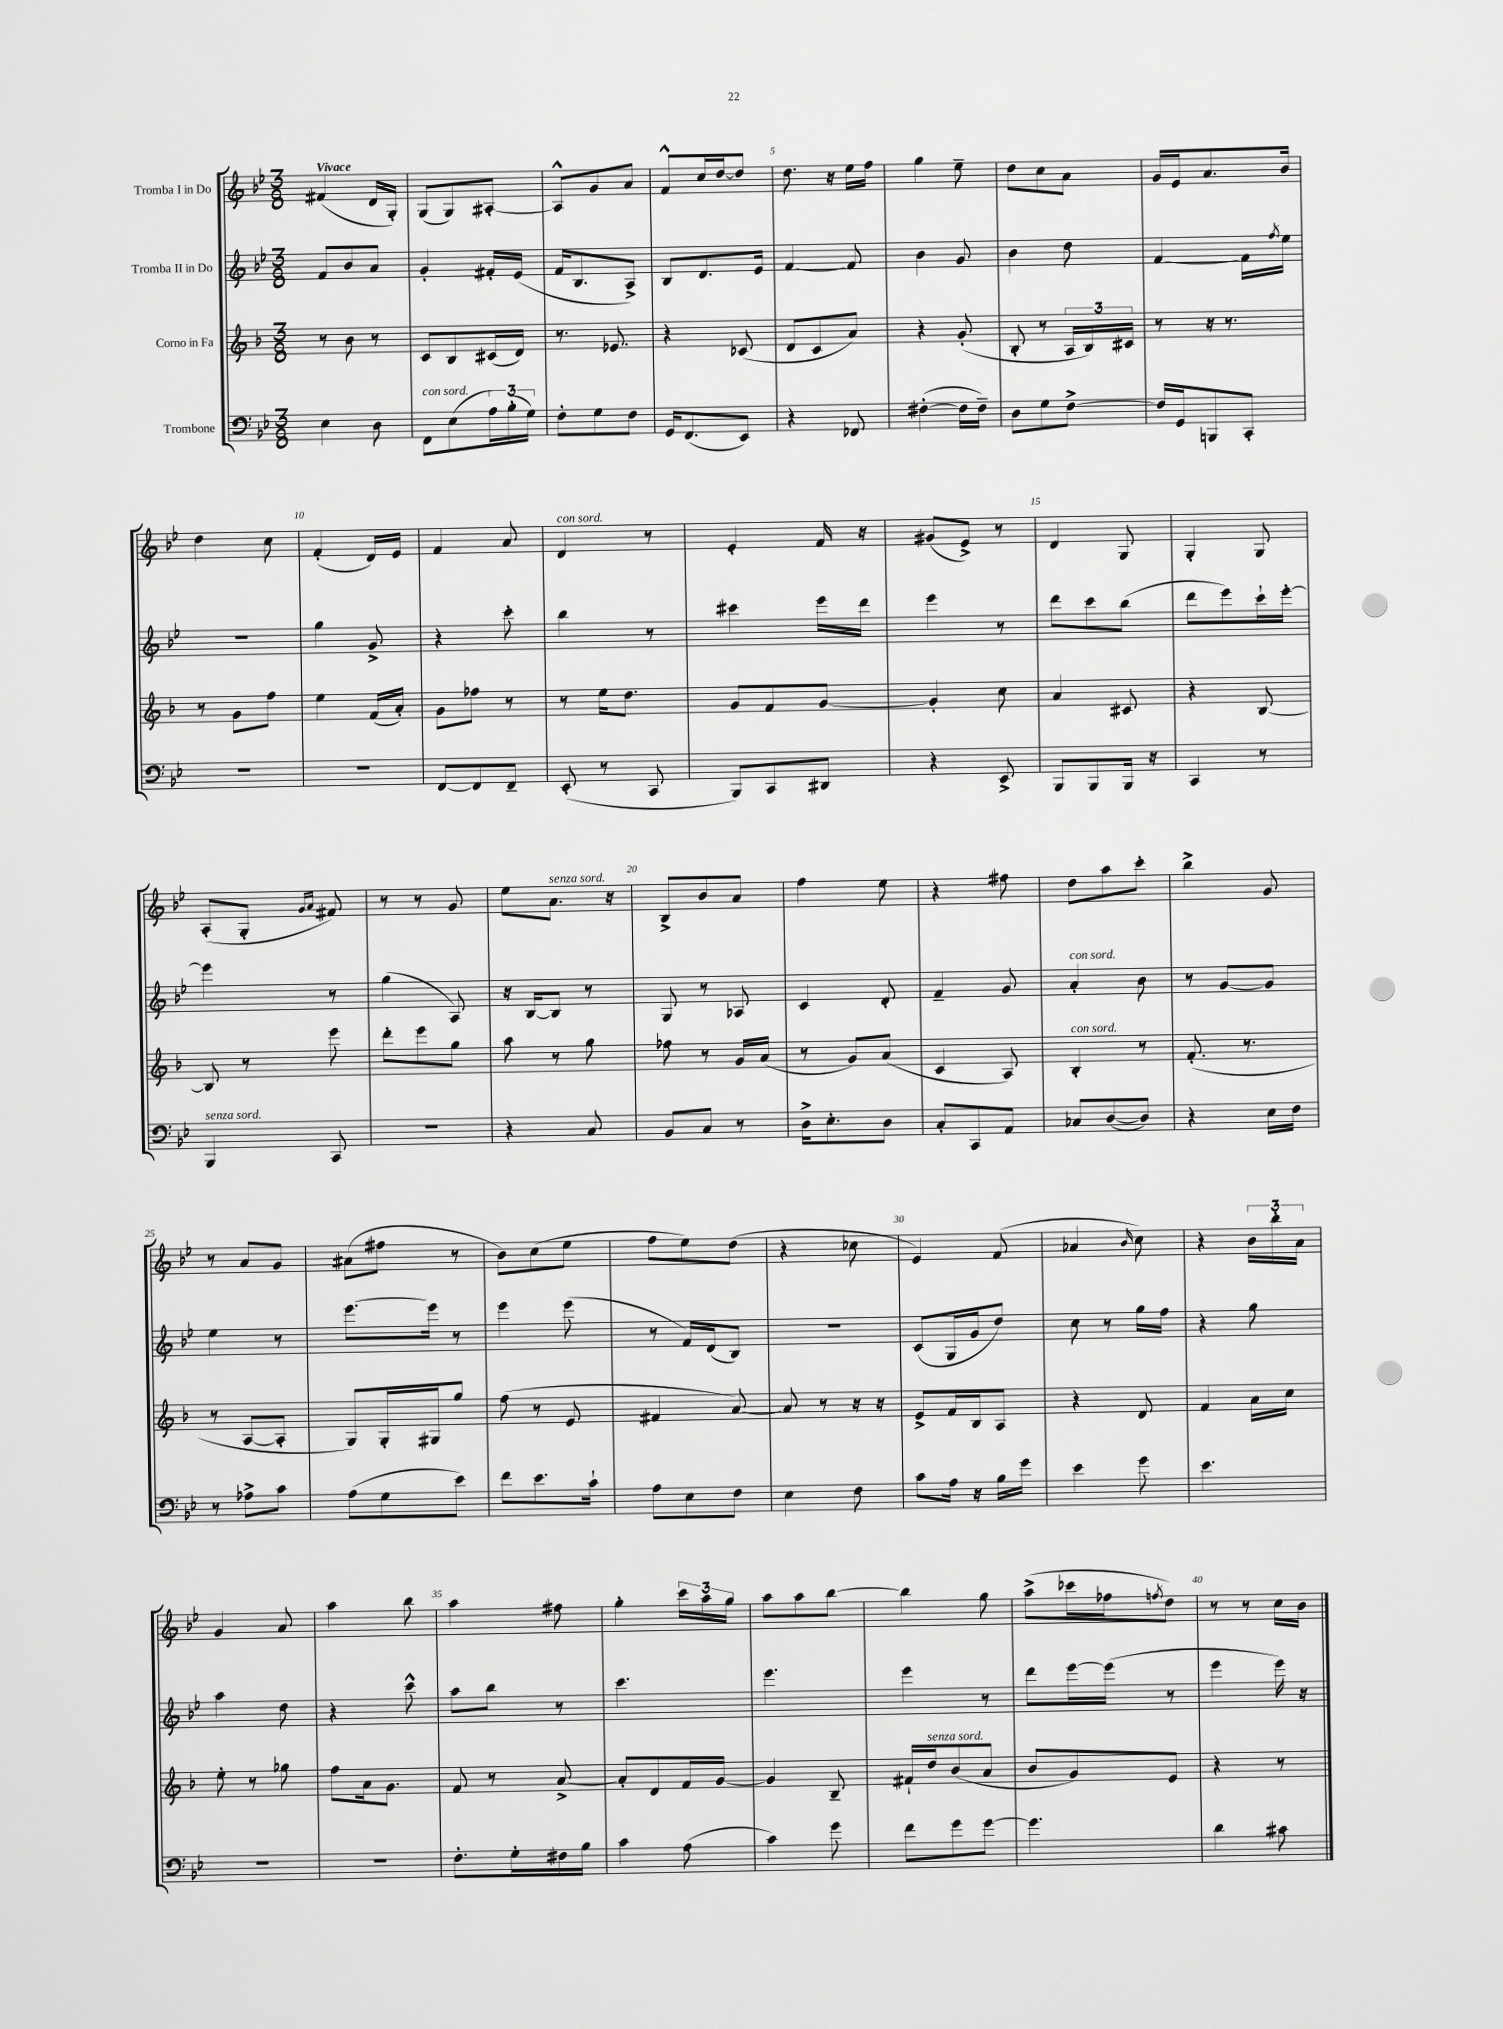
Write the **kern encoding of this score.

**kern	**kern	**kern	**kern
*part4	*part3	*part2	*part1
*staff4	*staff3	*staff2	*staff1
*I"Trombone	*I"Corno in Fa	*I"Tromba II in Do	*I"Tromba I in Do
*clefF4	*clefG2	*clefG2	*clefG2
*k[b-e-]	*k[b-]	*k[b-e-]	*k[b-e-]
*M3/8	*M3/8	*M3/8	*M3/8
=1	=1	=1	=1
!	!	!	!LO:TX:a:B:t=Vivace
4E-\	8r	8f/L	(4f#X/
.	8b-\	8b-/	.
8D\	8r	8a/J	16d/LL
.	.	.	16G'/JJ)
=2	=2	=2	=2
!LO:TX:a:i:t=con sord.	!	!	!
8FF\L	8c/L	4g'/	(8G/L
(8E-\	8B-/	.	8G/)
24A\L)	(16c#X/L	16f#X'/LL	[8A#X'/J
(24B-'\	.	.	.
.	16d/JJ)	(16e-/JJ	.
24G\JJ)	.	.	.
=3	=3	=3	=3
8F'\L	8.r	16f/KL	8A#^^/L]
.	.	8.B-/	.
8G\	.	.	8g/
.	8.e-X/	.	.
8F\J	.	8A^/J)	8a/J
=4	=4	=4	=4
16GG/KL	4r	8B-/L	8f^^/L
(8.FF/	.	.	.
.	.	8.d/	16cc/L
.	.	.	[16dd/J
8EE-/J)	(8c-X/	.	8dd/J]
.	.	16e-/Jk	.
=5	=5	=5	=5
4r	8d/L	[4f/	8.dd\
.	8c/	.	.
.	.	.	16r
8FF-X/	8a/J)	8f/]	16ee-\LL
.	.	.	16ff\JJ
=6	=6	=6	=6
([4F#X'\	4r	4b-\	4gg\
16F#\LL]	(8g'/	8g/	8ee-~\
16F#~\JJ)	.	.	.
=7	=7	=7	=7
8D\L	8B-'/	4b-\	8dd\L
8G\	8r	.	8cc\
[8F^\J	24A/LL	8dd\	8a\J
.	24B-/)	.	.
.	24c#X/JJ	.	.
=8	=8	=8	=8
16F/LL]	8r	[4f/	16g/LL
16GG/J	.	.	16e-/J
8BBBn/	16r	.	8.a/
.	8.r	.	.
8CC'/J	.	16f\LL]	.
.	.	8qff/	.
.	.	16ee-\JJ	16b-/Jk
!!LO:LB:g=z
=9	=9	=9	=9
4.r	8r	4.r	4dd\
.	8g\L	.	.
.	8ff\J	.	8cc\
=10	=10	=10	=10
4.r	4ee\	4gg\	(4f'/
.	(16f/LL	8g^/	16d/LL)
.	16a'/JJ)	.	16e-/JJ
=11	=11	=11	=11
[8FF/L	8g\L	4r	4f/
8FF/]	8ff-X\J	.	.
8FF~/J	8r	8ccc'\	8a/
=12	=12	=12	=12
!	!	!	!LO:TX:a:i:t=con sord.
(8EE-'/	8r	4bb-\	4d/
8r	16ee\KL	.	.
.	8.dd\J	.	.
8CC/	.	8r	8r
=13	=13	=13	=13
8BBB-/L)	8g/L	4ccc#X\	4e-'/
8CC/	8f/	.	.
8DD#X/J	[8g/J	16eee-\LL	16f/
.	.	16ddd\JJ	16r
=14	=14	=14	=14
4r	4g'/]	4eee-\	(8g#X/L
.	.	.	8e-^/J)
8EE-^/	8cc\	8r	8r
=15	=15	=15	=15
8BBB-/L	4a/	8ddd\L	4d/
8BBB-/	.	8ccc\	.
16BBB-/Jk	8c#X/	(8bb-\J	8G/
16r	.	.	.
=16	=16	=16	=16
4CC/	4r	8ddd\L	4G'/
.	.	8eee-\)	.
8r	[8B-/	16ccc`\L	8G/
.	.	[16eee-'\JJ	.
!!LO:LB:g=z
=17	=17	=17	=17
!LO:TX:a:i:t=senza sord.	!	!	!
4BBB-/	8B-/]	4eee-\]	(8A'/L
.	8r	.	8G'/J
.	.	.	16qqg/LL
.	.	.	16qqa/JJ
8CC/	8eee\	8r	8f#X/)
=18	=18	=18	=18
4.r	8ddd'\L	(4gg\	8r
.	8eee\	.	8r
.	8gg\J	8A/)	8g/
=19	=19	=19	=19
4r	8aa\	16r	8ee-\L
.	.	[16B-/KL	.
!	!	!	!LO:TX:a:i:t=senza sord.
.	8r	8B-/J]	8.a\J
8C/	8gg\	8r	.
.	.	.	16r
=20	=20	=20	=20
8BB-/L	8ff-X\	8G/	8B-^/L
8C/J	8r	8r	8b-/
8r	16g/LL	8A-X/	8a/J
.	(16a/JJ	.	.
=21	=21	=21	=21
16D^\KL	8r	4c/	4ff\
8.E-'\	.	.	.
.	8g/L)	.	.
8D\J	(8a/J	8d'/	8ee-\
=22	=22	=22	=22
8C'/L	4c/	4f~/	4r
8CC/	.	.	.
8AA/J	8A/)	8g/	8ff#X\
=23	=23	=23	=23
!	!	!LO:TX:a:i:t=con sord.	!
!	!LO:TX:a:i:t=con sord.	!	!
8C-X/L	4B-'/	4a'/	8dd\L
([8D/	.	.	8aa\
8D/J])	8r	8b-\	8ccc'\J
=24	=24	=24	=24
4r	(8.f'/	8r	4bb-^\
.	.	[8g/L	.
.	8.r	.	.
16E-\LL	.	8g/J]	8g/
16F\JJ	.	.	.
!!LO:LB:g=z
=25	=25	=25	=25
8r	8r	4ee-\	8r
8A-X^\L	[8A/L	.	8a/L
8c\J	8A'/J]	8r	8g/J
=26	=26	=26	=26
(8A\L	8G/L)	[8.eee-\L	(8a#X\L
8G\	16G'/L	.	8ff#X\J
.	16G#X/J	16eee-\Jk]	.
8e-\J)	8gg/J	8r	8r
=27	=27	=27	=27
8f\L	(8ff\	4eee-\	8b-\L)
8.e-\	8r	.	(8cc\
.	8e/	(8eee-\	8ee-\J
16c`\Jk	.	.	.
=28	=28	=28	=28
8A\L	4f#X/	8r	8ff\L
8E-\	.	16f/LL)	8ee-\)
.	.	(16d/J	.
8F\J	[8a/)	8B-/J)	(8dd\J
=29	=29	=29	=29
4E-\	8a/]	4.r	4r
.	8r	.	.
8F\	16r	.	8cc-X\
.	16r	.	.
=30	=30	=30	=30
8c\L	8e^/L	(8c/L	4e-/)
16A\Jk	16f/L	16G/L	.
16r	16B-/J	16g/J	.
16B-\LL	8A/J	8dd/J)	(8f/
16g\JJ	.	.	.
=31	=31	=31	=31
4e-\	4r	8cc\	4a-X/
.	.	8r	.
.	.	.	16qqb-/
8g\	8d/	16gg\LL	8cc\)
.	.	16ff\JJ	.
=32	=32	=32	=32
4.e-\	4f/	4r	4r
.	16a\LL	8gg\	24b-\LL
.	.	.	24bb-'\
.	16cc\JJ	.	.
.	.	.	24a\JJ
!!LO:LB:g=z
=33	=33	=33	=33
4.r	8ee'\	4aa\	4g/
.	8r	.	.
.	8gg-X\	8dd\	8a/
=34	=34	=34	=34
4.r	8ff\L	4r	4aa\
.	16a\k	.	.
.	8.g\J	.	.
.	.	8ccc^^\	8bb-\
=35	=35	=35	=35
8.F'\L	8f/	8aa\L	4aa\
.	8r	8bb-\J	.
16G'\L	.	.	.
16F#X\	[8a^/	8r	8ff#X\
16B-\JJ	.	.	.
=36	=36	=36	=36
4c\	8a'/L]	4.ccc\	4gg'\
.	8d/	.	.
(8A\	16f/L	.	24ccc\LL
.	.	.	24aa\
.	[16g/JJ	.	.
.	.	.	24gg\JJ
=37	=37	=37	=37
4c\)	4g/]	4.eee-\	8aa\L
.	.	.	8aa\
8g\	8B-~/	.	[8bb-\J
=38	=38	=38	=38
8f\L	16f#X`/LL	4eee-\	4bb-\]
!	!LO:TX:a:i:t=senza sord.	!	!
.	16dd/J	.	.
8g\	(8b-/	.	.
[8g\J	8a/J	8r	8gg\
=39	=39	=39	=39
4.g\]	8b-/L	8ddd\L	(8aa^\L
.	8g/)	[16eee-\L	16ccc-X\L
.	.	(16eee-\JJ]	16ff-X\J
.	.	.	8qffn/
.	8e/J	8r	8dd\J)
=40	=40	=40	=40
4d\	4r	4eee-\	8r
.	.	.	8r
8c#X\	8r	16eee-\)	16cc\LL
.	.	16r	16b-\JJ
==	==	==	==
*-	*-	*-	*-
